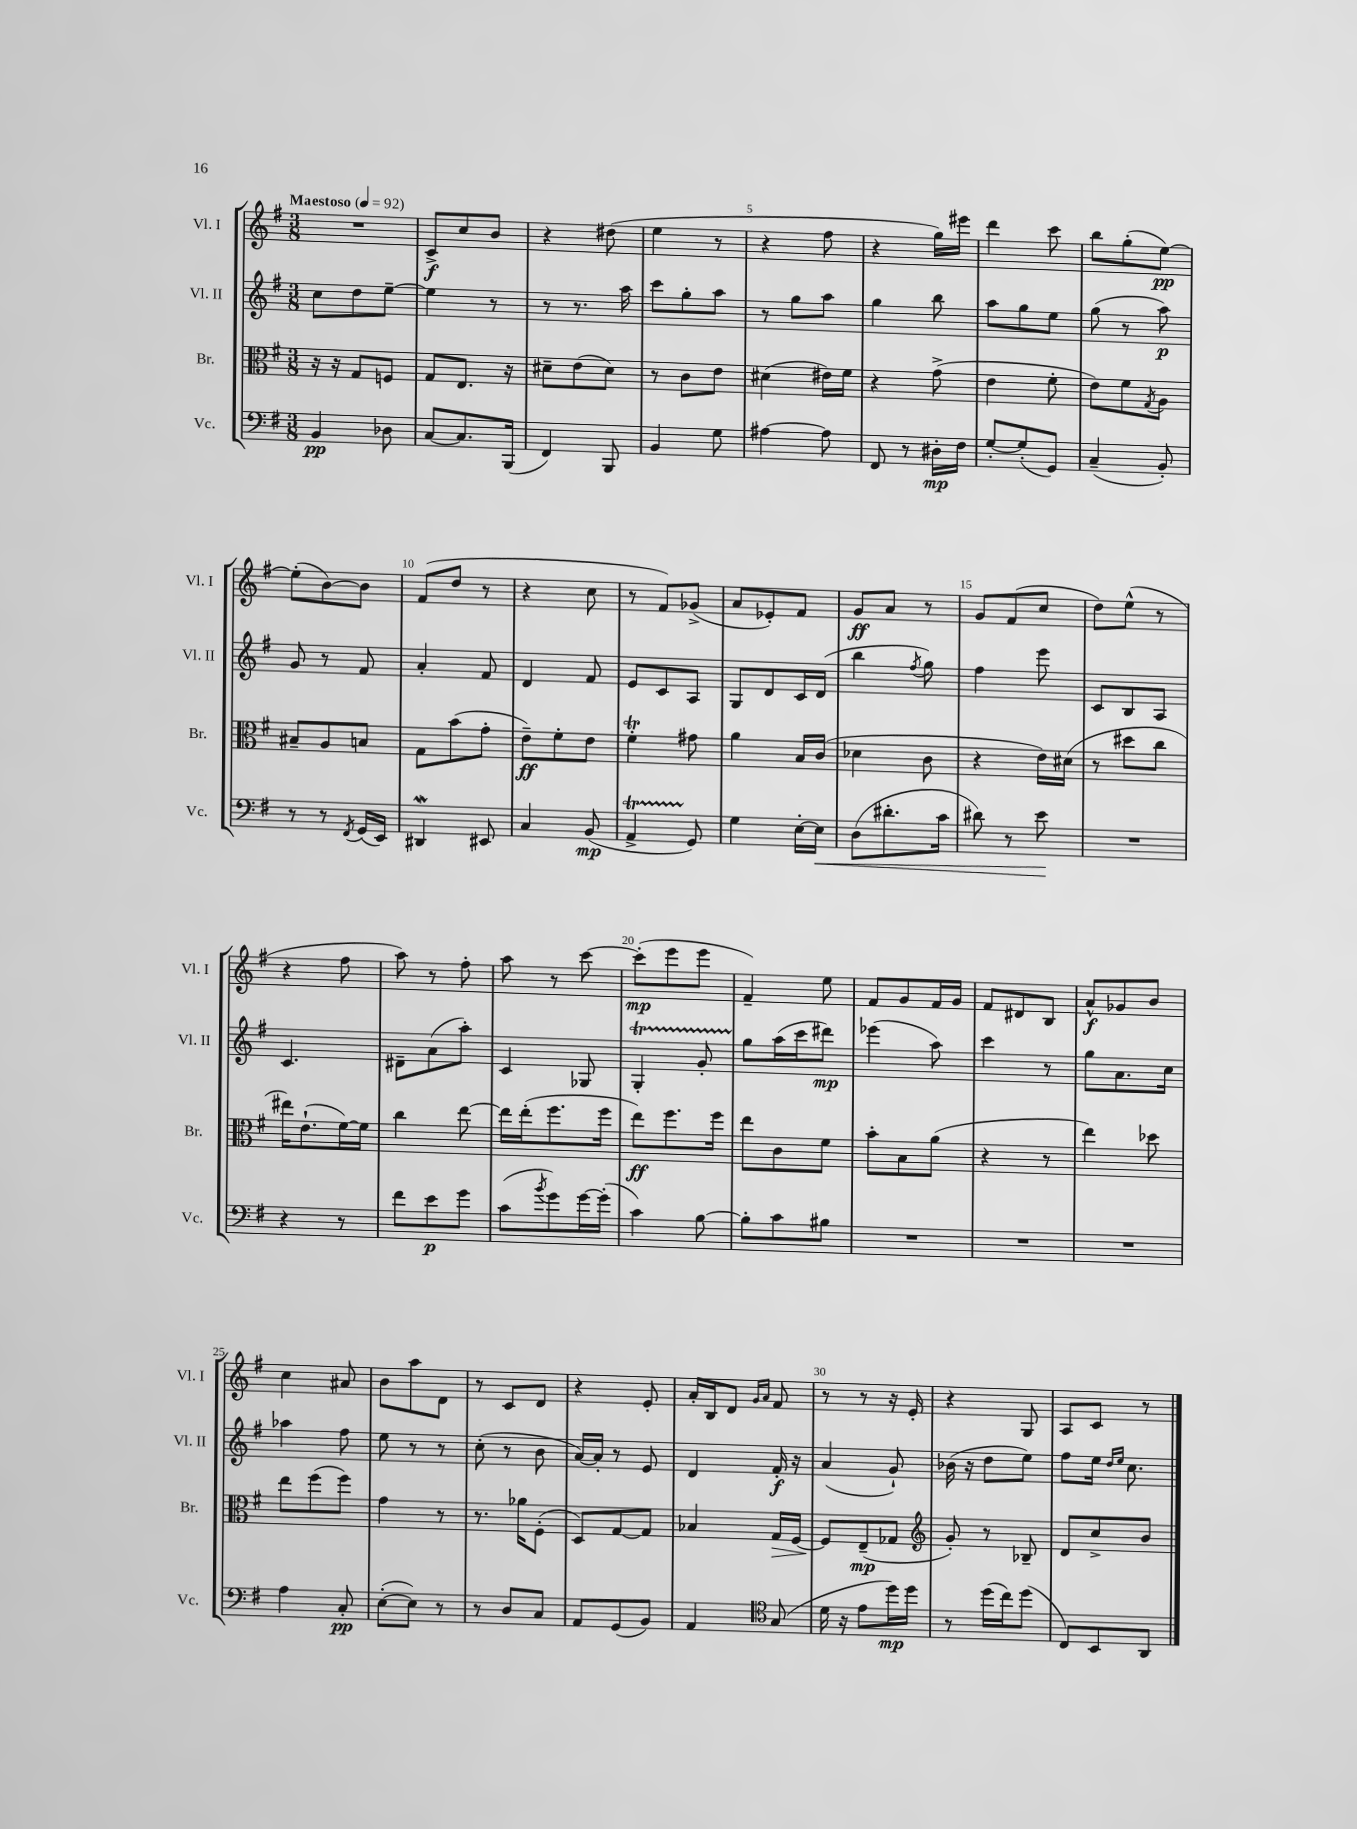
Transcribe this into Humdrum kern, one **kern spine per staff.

**kern	**kern	**kern	**kern
*staff4	*staff3	*staff2	*staff1
*clefF4	*clefC3	*clefG2	*clefG2
*k[f#]	*k[f#]	*k[f#]	*k[f#]
*M3/8	*M3/8	*M3/8	*M3/8
*MM92	*MM92	*MM92	*MM92
4BB/	16r	8cc\L	4.r
.	16r	.	.
.	8G/L	8dd\	.
8D-\	8F/J	[8ee~\J	.
=	=	=	=
[8C/L	8G/L	4ee\]	8c^/L
8.C/]	8.E/J	.	8cc/
.	.	8r	8b/J
(16BBB/Jk	16r	.	.
=	=	=	=
4FF#/)	8d#~\L	8r	4r
.	(8e\	8.r	.
8BBB/	8d#\J)	.	(8dd#\
.	.	16aa\	.
=	=	=	=
4BB/	8r	8ccc\L	4ee\
.	8c\L	8gg'\	.
8G\	8e\J	8aa\J	8r
=	=	=	=
[4A#\	(4d#\	8r	4r
.	.	8gg\L	.
8A#\]	16e#\LL)	8aa\J	8ff#\
.	16f#\JJ	.	.
=	=	=	=
8FF#/	4r	4gg\	4r
8r	.	.	.
16D#'\LL	(8g^\	8bb\	16gg\LL)
16F#\JJ	.	.	16eee#\JJ
=	=	=	=
[8G'/L	4e\	8aa\L	4ddd\
(8G'/]	.	8gg\	.
8GG/J)	8f#'\	8ee\J	8ccc\
=	=	=	=
(4C~/	8e\L)	(8gg\	8bb\L
.	8f#\	8r	(8gg'\
.	8qG/	.	.
8BB'/)	8A\J	8aa\)	[8ee\J)
=	=	=	=
8r	8B#~/L	8g/	(8ee'\]L
8r	8A/	8r	[8b\)
8qFF#/	.	.	.
(16GG/LL	8B/J	8f#/	8b\]J
16EE/JJ)	.	.	.
=	=	=	=
4DD#/	8G\L	4a'/	(8f#/L
.	(8b\	.	8dd/J
8EE#/	8g'\J	8f#/	8r
=	=	=	=
4C/	8e~\L)	4d/	4r
.	8f#'\	.	.
(8BB/	8e\J	8f#/	8cc\
=	=	=	=
4AA^/	4f#'\	8e/L	8r
.	.	8c/	8f#/L)
8GG/)	8g#\	8A/J	(8g-^/J
=	=	=	=
4G\	4a\	8G/L	8a/L
.	.	8d/	8e-'/)
[16E'\LL	16B/LL	16c/L	8f#/J
16E\]JJ	(16c/JJ	(16d/JJ	.
=	=	=	=
(8D\L	4d-\	4bb\	8g/L
8.d#'\	.	.	8a/J
.	.	8qff#/	.
.	8c\	8gg\)	8r
16c\Jk	.	.	.
=	=	=	=
8d#\)	4r	4ff#\	8g/L
8r	.	.	(8f#/
8e\	16e\LL)	8eee\	8cc/J
.	(16d#\JJ	.	.
=	=	=	=
4.r	8r	8c/L	8dd\L)
.	8dd#\L	8B/	(8ee^^\J
.	8cc\J	8A/J	8r
=	=	=	=
4r	16ee#\LK)	4.c/	4r
.	(8.e`\	.	.
8r	[16f#\L)	.	8ff#\
.	16f#\]JJ	.	.
=	=	=	=
8f#\L	4cc\	8d#~\L	8aa\)
8e\	.	(8a\	8r
8g\J	[8ee\	8aa'\J)	8ff#'\
=	=	=	=
(8c\L	16ee\]LL	4c/	8aa\
.	(16ee'\J	.	.
8qb/	.	.	.
8g\)	8.ff#\	.	8r
[16g\L	.	8G-/	[8ccc\
(16g'\]JJ	16ff#\Jk	.	.
=	=	=	=
4c\)	8ee\L)	4G'/	(8ccc'\]L
.	8.ff#\	.	8eee\
[8B\	.	8g'/	8eee\J
.	16ff#\Jk	.	.
=	=	=	=
8B'\]L	8ee\L	8gg\L	4f#~/)
8c\	8c\	(16aa\L	.
.	.	16ccc\J	.
8B#\J	8f#\J	8ddd#\J)	8ee\
=	=	=	=
4.r	8b'\L	(4eee-\	8f#/L
.	8B\	.	8g/
.	(8a\J	8aa\)	16f#/L
.	.	.	16g/JJ
=	=	=	=
4.r	4r	4ccc\	8f#/L
.	.	.	8d#/
.	8r	8r	8B/J
=	=	=	=
4.r	4ee\)	8gg\L	8a^^/L
.	.	8.a\	8g-/
.	8dd-\	.	8b/J
.	.	16cc\Jk	.
=	=	=	=
4A\	8ee\L	4aa-\	4cc\
.	(8ff#\	.	.
8C'/	8ff#\J)	8ff#\	8a#/
=	=	=	=
([8E'\L	4g\	8ee\	8b\L
8E\]J)	.	8r	8aa\
8r	8r	8r	8d\J
=	=	=	=
8r	8.r	(8cc'\	8r
8D/L	.	8r	8c/L
.	16a-\LK	.	.
8C/J	(8F#'\J	8b\	8d/J
=	=	=	=
8AA/L	8D/L)	[16a/LL)	4r
.	.	16a'/]JJ	.
(8GG/	[8G/	8r	.
8BB/J)	8G/]J	8e/	8e'/
=	=	=	=
4AA/	4B-/	4d/	16a'/LL
.	.	.	16B/J
.	.	.	8d/J
*clefC4	*	*	*
.	.	.	16qqg/LL
.	.	.	16qqa/JJ
(8G/	16G/LL	16f#'/	8f#/
.	[16F#/JJ	16r	.
=	=	=	=
16d\	8F#/]L	(4a/	8r
16r	.	.	.
8e\L	(8E~/	.	8r
16dd\L)	8G-/J	8g`/)	16r
16dd\JJ	.	.	16e'/
=	=	=	=
*	*clefG2	*	*
8r	8g'/)	(16b-\	4r
.	.	16r	.
(16dd\LL	8r	8dd\L	.
16cc\J)	.	.	.
(8dd\J	8B-~/	8ee\J)	8G/
=	=	=	=
8C/L)	8d/L	8ff#\L	8A/L
8BB/	8cc^/	16ee\Jk	8c/J
.	.	16qqdd/LL	.
.	.	16qqee/JJ	.
.	.	8.cc\	.
8AA/J	8b/J	.	8r
==	==	==	==
*-	*-	*-	*-
